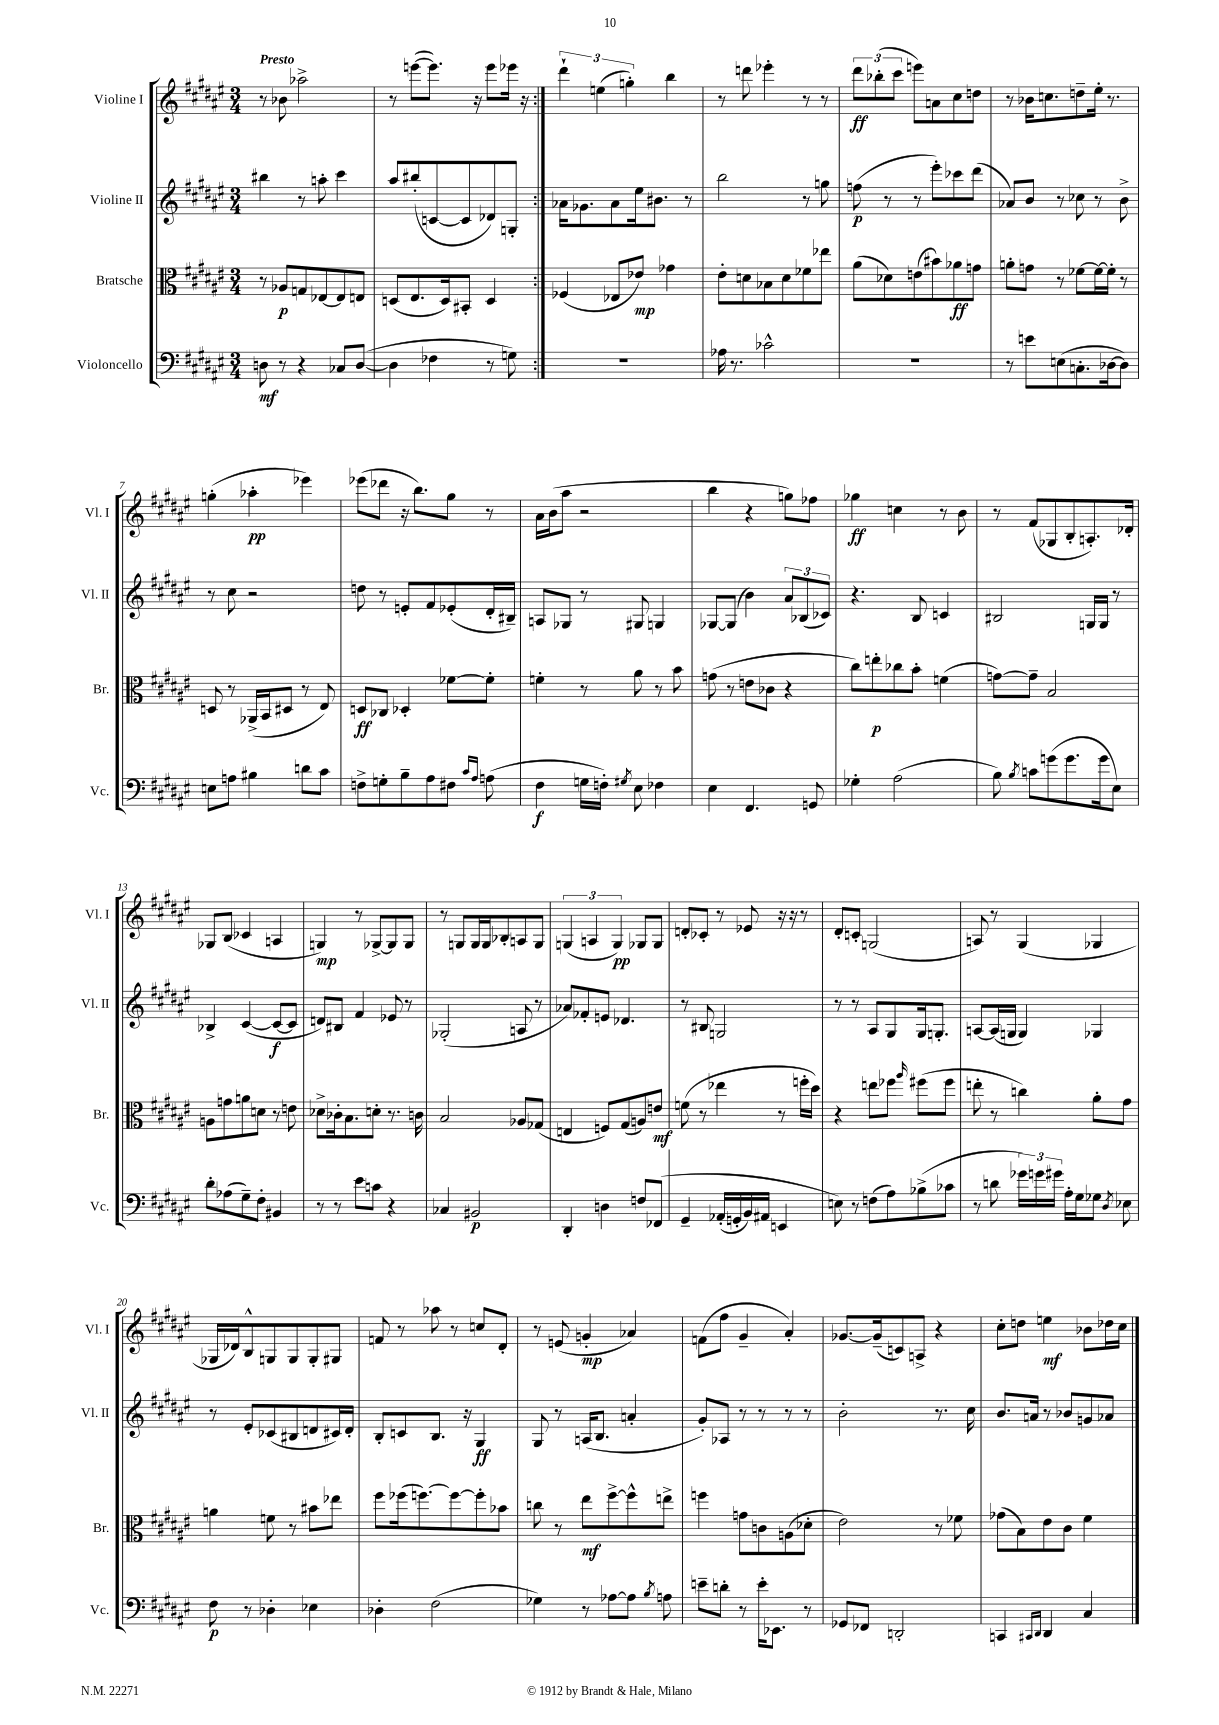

**kern	**dynam	**kern	**dynam	**kern	**dynam	**kern	**dynam
*part4	*part4	*part3	*part3	*part2	*part2	*part1	*part1
*staff4	*staff4	*staff3	*staff3	*staff2	*staff2	*staff1	*staff1
*I"Violoncello	*	*I"Bratsche	*	*I"Violine II	*	*I"Violine I	*
*I'Vc.	*	*I'Br.	*	*I'Vl. II	*	*I'Vl. I	*
*clefF4	*	*clefC3	*	*clefG2	*	*clefG2	*
*k[f#c#g#d#a#e#]	*	*k[f#c#g#d#a#e#]	*	*k[f#c#g#d#a#e#]	*	*k[f#c#g#d#a#e#]	*
*M3/4	*	*M3/4	*	*M3/4	*	*M3/4	*
=1	=1	=1	=1	=1	=1	=1	=1
!	!	!	!	!	!	!LO:TX:a:B:t=Presto	!
8Dn\	mf	8r	.	4bb#X\	.	8r	.
8r	.	8A-X/L	p	.	.	8b-X\	.
4r	.	8Gn/	.	8r	.	2aa-X^\	.
.	.	[8E-X/	.	8aan'\	.	.	.
8C-X/L	.	8E-/]	.	4ccc#\	.	.	.
([8D/J	.	8En/J	.	.	.	.	.
=2	=2	=2	=2	=2	=2	=2	=2
4D\]	.	(8Dn/L	.	8aa#/L	.	8r	.
.	.	8.E#/	.	(8bb#X'/	.	([8eeen\L	.
4F-X\	.	.	.	[8cn/	.	8.eee\J])	.
.	.	16D/k)	.	.	.	.	.
.	.	8BB#X'/J	.	8c/]	.	.	.
.	.	.	.	.	.	16r	.
8r	.	4D/	.	8d-X/)	.	8eee\L	.
8Gn\)	.	.	.	8Gn'/J	.	16eee-X\Jk	.
.	.	.	.	.	.	16r	.
=3:|!	=3:|!	=3:|!	=3:|!	=3:|!	=3:|!	=3:|!	=3:|!
2.r	.	(4F-X/	.	16a-X\KL	.	6ddd#`\	.
.	.	.	.	8.g-X\	.	.	.
.	.	.	.	.	.	(6een\	.
.	.	8E-X/L	.	8a-\	.	.	.
.	.	.	.	.	.	6ggn'\)	.
.	.	8e-X/J)	mp	16ee#\k	.	.	.
.	.	.	.	8.b#X\J	.	.	.
.	.	4g-X\	.	.	.	4bb\	.
.	.	.	.	8r	.	.	.
=4	=4	=4	=4	=4	=4	=4	=4
16A-X\	.	8e#'\L	.	2bb\	.	8r	.
8.r	.	.	.	.	.	.	.
.	.	8dn\	.	.	.	8dddn\	.
2c-X^^\	.	8B-X\	.	.	.	4eee-X'\	.
.	.	8d\	.	.	.	.	.
.	.	8f-X\	.	8r	.	8r	.
.	.	8ee-X\J	.	8ggn\	.	8r	.
=5	=5	=5	=5	=5	=5	=5	=5
2.r	.	(8a#\L	.	(8ffn\	p	12ddd#\L	ff
.	.	.	.	.	.	(12bb-X'\	.
.	.	8d-X\)	.	8r	.	.	.
.	.	.	.	.	.	12ccc#\J	.
.	.	(8en\	.	8r	.	8eeen\L)	.
.	.	8b#X\)	.	8eee#'\L)	.	8an\	.
.	.	8a-X\	ff	8ccc-X\	.	8cc#\	.
.	.	8gn\J	.	(8ddd#\J	.	8ddn\J	.
=6	=6	=6	=6	=6	=6	=6	=6
8r	.	8an'\L	.	8a-X/L)	.	8r	.
8en\L	.	8gn\J	.	8b/J	.	16b-X\KL	.
.	.	.	.	.	.	8.ccn\	.
(8En\	.	8r	.	8r	.	.	.
8.Cn'\	.	[8f-X\L	.	8cc-X\	.	8ddn~\	.
.	.	16f-\L_	.	8r	.	16ee#'\Jk	.
[16D-X\k	.	16f-'\JJ]	.	.	.	8.r	.
8D-\J])	.	8r	.	8b^\	.	.	.
!!LO:LB:g=z
=7	=7	=7	=7	=7	=7	=7	=7
8En\L	.	8Dn/	.	8r	.	(4ggn'\	.
8An\J	.	8r	.	8cc#\	.	.	.
4B#X\	.	(16AA-X^/LL	.	2r	.	4aa-X'\	pp
.	.	16BB/J	.	.	.	.	.
.	.	8D#X/J	.	.	.	.	.
8dn\L	.	8r	.	.	.	4eee-X\)	.
8c#\J	.	8E#/)	.	.	.	.	.
=8	=8	=8	=8	=8	=8	=8	=8
8Fn^\L	.	8Dn/L	ff	8ddn\	.	(8eee-X\L	.
8Gn'\	.	8C-X/J	.	8r	.	8ddd-X\J	.
8B~\	.	4D-X'/	.	8en'/L	.	16r	.
.	.	.	.	.	.	8.bb\L)	.
8A#\	.	.	.	8f#/	.	.	.
8F#X\J	.	[8f-X\L	.	(8e-X'/	.	8gg#\J	.
16qqc#/LL	.	.	.	.	.	.	.
16qqA#/JJ	.	.	.	.	.	.	.
(8An\	.	8f-'\J]	.	16d#'/L	.	8r	.
.	.	.	.	16B#X~/JJ)	.	.	.
=9	=9	=9	=9	=9	=9	=9	=9
4F#\	f	4fn'\	.	8An/L	.	16a#\LL	.
.	.	.	.	.	.	(16b\J	.
.	.	.	.	8G-X/J	.	8aa#\J	.
16Gn\LL	.	8r	.	8r	.	2r	.
16Fn'\JJ)	.	.	.	.	.	.	.
8qG#X/	.	.	.	.	.	.	.
8E#\	.	8a#\	.	8G#X/	.	.	.
4F-X\	.	8r	.	4Gn/	.	.	.
.	.	8b\	.	.	.	.	.
=10	=10	=10	=10	=10	=10	=10	=10
4E#\	.	(8gn\	.	[8G-X/L	.	4bb\	.
.	.	8r	.	(8G-/J]	.	.	.
4.FF#/	.	8en\L	.	4b\)	.	4r	.
.	.	8c-X\J	.	.	.	.	.
.	.	4r	.	12a#/L	.	8ggn\L)	.
.	.	.	.	(12B-X/	.	.	.
8GGn/	.	.	.	.	.	8ff-X\J	.
.	.	.	.	12c-X/J)	.	.	.
=11	=11	=11	=11	=11	=11	=11	=11
4G-X'\	.	8cc#\L)	.	4.r	.	4gg-X\	ff
.	.	8een'\	p	.	.	.	.
(2A#\	.	8cc-X\	.	.	.	4ccn\	.
.	.	8b'\J	.	8B/	.	.	.
.	.	(4fn\	.	4cn/	.	8r	.
.	.	.	.	.	.	8b\	.
=12	=12	=12	=12	=12	=12	=12	=12
8B\)	.	[8gn\L)	.	2B#X/	.	8r	.
8qB/	.	.	.	.	.	.	.
8cn\L	.	8g~\J]	.	.	.	(8f#/L	.
(8gn\	.	2B/	.	.	.	8G-X/	.
8.g\	.	.	.	.	.	8B'/	.
.	.	.	.	16Gn/LL	.	8.An'/)	.
16g\k	.	.	.	16G/JJ	.	.	.
8E#\J)	.	.	.	8r	.	.	.
.	.	.	.	.	.	16d-X'/Jk	.
!!LO:LB:g=z
=13	=13	=13	=13	=13	=13	=13	=13
8d#'\L	.	8An\L	.	4B-X^/	.	8G-X/L	.
(8A-X\	.	8gn\	.	.	.	(8B/J	.
8G#~\)	.	8an\	.	([4c#/	.	4c-X/	.
8F#'\J	.	8dn\J	.	.	.	.	.
4BB#X/	.	8r	.	8c#/L_	f	4An/	.
.	.	8en\	.	8c#/J]	.	.	.
=14	=14	=14	=14	=14	=14	=14	=14
8r	.	8d-X^\L	.	8dn/L)	.	4Gn/)	mp
8r	.	16c-X'\k	.	8B#X/J	.	.	.
.	.	8.B\	.	.	.	.	.
8e#\L	.	.	.	4f#/	.	8r	.
8cn\J	.	8dn'\J	.	.	.	[8G-X^/L	.
4r	.	8.r	.	8e-X/	.	8G-/]	.
.	.	.	.	8r	.	8G-/J	.
.	.	16cn\	.	.	.	.	.
=15	=15	=15	=15	=15	=15	=15	=15
4C-X/	.	2B/	.	(2G-X'/	.	8r	.
.	.	.	.	.	.	8Gn/L	.
2BB#X/	p	.	.	.	.	16G/L	.
.	.	.	.	.	.	16G/J	.
.	.	.	.	.	.	8B-X'/	.
.	.	8A-X/L	.	8An/	.	8An/	.
.	.	(8G-X/J	.	8r	.	8G/J	.
=16	=16	=16	=16	=16	=16	=16	=16
4DD#'/	.	4En/	.	8a-X/L)	.	(6Gn/	.
.	.	.	.	8f-X'/	.	.	.
.	.	.	.	.	.	6An/	.
4Dn\	.	8Fn/L)	.	8en/J	.	.	.
.	.	.	.	.	.	6G/)	pp
.	.	(8G#/	.	4.d-X/	.	.	.
8Fn/L	.	8An/)	.	.	.	8G-X/L	.
(8FF-X/J	.	8en/J	mf	.	.	8G-/J	.
=17	=17	=17	=17	=17	=17	=17	=17
4GG#~/	.	(8fn\	.	8r	.	8dn'/L	.
.	.	8r	.	8B#X/	.	8c-X'/J	.
(16AA-X'/LL	.	4ee-X\	.	2Gn/	.	8r	.
16GGn'/	.	.	.	.	.	.	.
16BB/)	.	.	.	.	.	8e-X/	.
16AA#X/JJ	.	.	.	.	.	.	.
4EEn/	.	8r	.	.	.	16r	.
.	.	.	.	.	.	16r	.
.	.	16ffn'\LL	.	.	.	8r	.
.	.	16dd#\JJ)	.	.	.	.	.
=18	=18	=18	=18	=18	=18	=18	=18
8En\)	.	4r	.	8r	.	8d#'/L	.
8r	.	.	.	8r	.	8cn'/J	.
(8Fn\L	.	8een\L	.	8A#/L	.	(2Gn/	.
8A#\)	.	8ff-X\J	.	8G#/	.	.	.
.	.	16qqaa#/	.	.	.	.	.
(8B-X^\	.	(8ff#X\L	.	16G#/k	.	.	.
.	.	.	.	8.Gn'/J	.	.	.
8c-X\J	.	8ff#\J	.	.	.	.	.
=19	=19	=19	=19	=19	=19	=19	=19
8r	.	8een'\	.	[8An/L	.	8An/)	.
8dn\	.	8r	.	(16A/L]	.	8r	.
.	.	.	.	16Gn/JJ	.	.	.
24g-X\LL)	.	4ccn\)	.	4G/)	.	(4G#/	.
24gn\	.	.	.	.	.	.	.
24g#X\JJ	.	.	.	.	.	.	.
16A#'\LL	.	.	.	.	.	.	.
16G#\J	.	.	.	.	.	.	.
8G-X\J	.	8a#'\L	.	4G-X/	.	4G-X/	.
8qD#/	.	.	.	.	.	.	.
8E-X\	.	8g#\J	.	.	.	.	.
!!LO:LB:g=z
=20	=20	=20	=20	=20	=20	=20	=20
8F#\	p	4an\	.	8r	.	16G-X/LL	.
.	.	.	.	.	.	16d-X/J)	.
8r	.	.	.	8e#'/L	.	8B^^/	.
4D-X'\	.	8fn\	.	(8c-X/	.	8Gn/	.
.	.	8r	.	8B#X/	.	8G/	.
4E-X\	.	8b#X\L	.	8dn/	.	8G'/	.
.	.	8ee-X\J	.	16c#X/L)	.	8G#X/J	.
.	.	.	.	16d'/JJ	.	.	.
=21	=21	=21	=21	=21	=21	=21	=21
4D-X'\	.	8ff#\L	.	8B'/L	.	8fn/	.
.	.	(16ff-X\k	.	8cn/	.	8r	.
.	.	[8.ffn\)	.	.	.	.	.
(2F#\	.	.	.	8.B/J	.	8aa-X\	.
.	.	8ff\_	.	.	.	8r	.
.	.	.	.	16r	.	.	.
.	.	8ff'\]	.	4G#/	ff	8ccn/L	.
.	.	8b-X\J	.	.	.	8d#'/J	.
=22	=22	=22	=22	=22	=22	=22	=22
4G-X\)	.	8ccn\	.	8G#/	.	8r	.
.	.	8r	.	8r	.	(8en/	.
8r	.	8ee#\L	mf	(16An/KL	.	4gn'/	mp
.	.	.	.	8.B/J	.	.	.
[8A-X\L	.	[8ff#^\	.	.	.	.	.
8A-\J]	.	8ff#^^\]	.	4an'/	.	4a-X/)	.
8qB/	.	.	.	.	.	.	.
8An\	.	8een^\J	.	.	.	.	.
=23	=23	=23	=23	=23	=23	=23	=23
8en~\L	.	4ffn\	.	8g#'/L)	.	(8fn\L	.
8dn'\J	.	.	.	8A-X/J	.	8ff#\J	.
8r	.	8gn\L	.	8r	.	4g#~/	.
16e'\KL	.	8cn\	.	8r	.	.	.
8.EE-X\J	.	.	.	.	.	.	.
.	.	(8An\	.	8r	.	4a#'/)	.
8r	.	8d-X'\J	.	8r	.	.	.
=24	=24	=24	=24	=24	=24	=24	=24
8GG-X/L	.	2e#\)	.	2b'\	.	[8.g-X/L	.
8FF-X/J	.	.	.	.	.	.	.
.	.	.	.	.	.	(16g-~/k]	.
2DDn'/	.	.	.	.	.	8cn/)	.
.	.	.	.	.	.	8An^/J	.
.	.	8r	.	8.r	.	4r	.
.	.	8f-X\	.	.	.	.	.
.	.	.	.	16cc#\	.	.	.
=25	=25	=25	=25	=25	=25	=25	=25
4CCn/	.	(8g-X\L	.	8.b/L	.	8cc#'\L	.
.	.	8B\)	.	.	.	8ddn\J	.
.	.	.	.	16an/Jk	.	.	.
16qqCC#X/LL	.	.	.	.	.	.	.
16qqDD#/JJ	.	.	.	.	.	.	.
4DD#/	.	8e#\	.	8r	.	4een\	mf
.	.	8c#\J	.	8b-X/L	.	.	.
4C#/	.	4f#\	.	8gn/	.	8b-X\L	.
.	.	.	.	8a-X/J	.	16dd-X\L	.
.	.	.	.	.	.	16cc#\JJ	.
==	==	==	==	==	==	==	==
*-	*-	*-	*-	*-	*-	*-	*-
